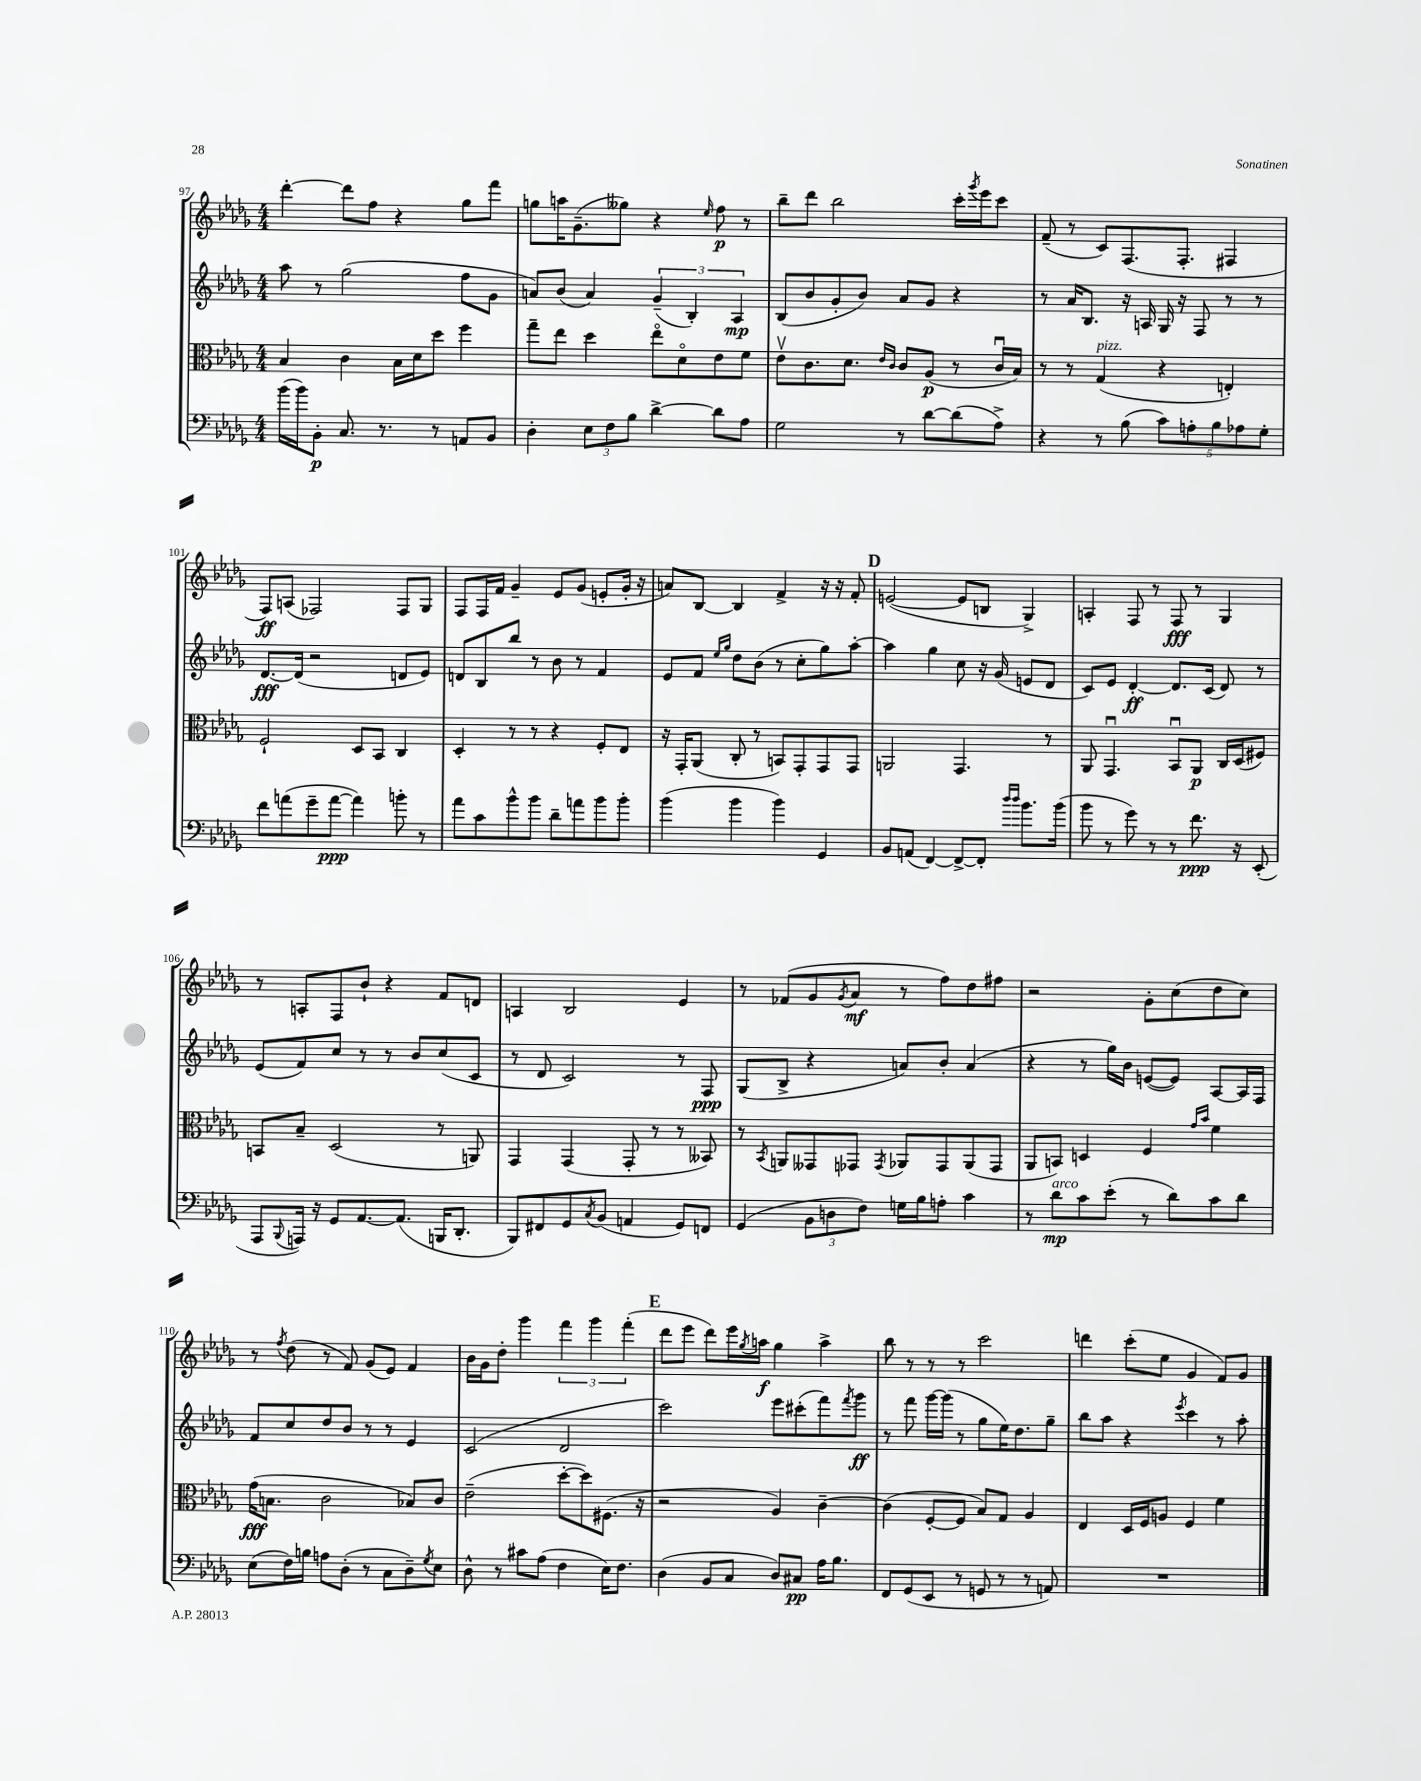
<<
\new StaffGroup <<
\new Staff = "s0" {
    \clef treble \key des \major \numericTimeSignature \time 4/4
    des'''4~-. des'''8 f''8 r4 ges''8 f'''8 |
    g''8 a''16 ges'8.--( geses''8) r4 \grace { ees''16 } f''8\p r8 |
    bes''8-- des'''8 bes''2 c'''16-. \acciaccatura { ges'''8 } ees'''16 c'''8 |
    f'8--( r8 c'8) f8.( f8.-. fis4 |
    f8\ff) a8( fes2) fes8 ges8 |
    f8 f16 f'16 ges'4-- ees'8 ges'8( e'8-. ges'16-. r16 |
    a'8) bes8~ bes4 f'4-> r16 r16 f'8-. |
    \mark \markup { \bold "D" } e'2~( e'8 b8 ges4->) |
    a4-. f8 r8 f8\fff r8 ges4 |
    r8 a8-. f8 bes'8-! r4 f'8 d'8 |
    a4 bes2 ees'4 |
    r8 fes'8( ges'8 \acciaccatura { ges'8 } aes'8\mf r8 f''8) des''8 fis''8 |
    r2 ges'8-. c''8( des''8 c''8) |
    r8 \acciaccatura { f''8 } des''8( r8 f'8) ges'8( ees'8) f'4 |
    bes'16 ges'16 des''8-. ges'''4 \tuplet 3/2 { f'''4 ges'''4 f'''4-.( } |
    \mark \markup { \bold "E" } des'''8 ees'''8 des'''8) ees'''16 \acciaccatura { ges''8 } a''16\f ges''4 a''4-> |
    bes''8 r8 r8 r8 c'''2 |
    d'''4 c'''8-.( ees''8 ges'4 f'8) ges'8 \bar "|." |
}
\new Staff = "s1" {
    \clef treble \key des \major \numericTimeSignature \time 4/4
    aes''8 r8 ges''2( f''8 ges'8 |
    a'8) bes'8( a'4) \tuplet 3/2 { ges'4--( bes4-.) aes4\mp } |
    bes8( bes'8 ges'8-. bes'8) aes'8 ges'8 r4 |
    r8 aes'16 bes8. r16 a16 ges16 r16 f8 r8 r8 |
    des'8.~\fff des'16( r2 d'8 ees'8) |
    d'8 bes8 bes''8 r8 bes'8 r8 f'4 |
    ees'8 f'8 \grace { ees''16 ges''16 } des''8 bes'8( r8 c''8-. ges''8) aes''8~-. |
    \mark \markup { \bold "D" } aes''4 ges''4 c''8 r16 ges'16( e'8 des'8 |
    c'8) ees'8 des'4~-.\ff des'8. c'16( des'8) r8 |
    ees'8( f'8) c''8 r8 r8 bes'8 c''8( c'8 |
    r8 des'8 c'2) r8 f8\ppp |
    ges8( bes8-> r4 a'8) bes'8-. a'4( |
    r4 r8 ges''16) bes'16 e'8~( e'8) aes8~ aes16 f16 |
    f'8 c''8 des''8 bes'8 r8 r8 ees'4 |
    c'2( des'2 |
    \mark \markup { \bold "E" } c'''2) ees'''8 cis'''8-.( f'''8) \acciaccatura { f'''8 } ges'''8\ff |
    r8 f'''8 ges'''16~ ges'''16( r8 ges''8 ees''16) des''8. ges''8-- |
    bes''8 aes''8 r4 \acciaccatura { ees'''8 } c'''4 r8 aes''8-. \bar "|." |
}
\new Staff = "s2" {
    \clef alto \key des \major \numericTimeSignature \time 4/4
    bes4 c'4 bes16 des'16 des''8 f''4 |
    ges''8-- ees''8 des''4 ees''8\flageolet des'8\flageolet ees'8 f'8 |
    ees'8\upbow c'8. des'8. \grace { ees'16 c'16 } c'8 aes8\p( r8 c'16\downbow bes16) |
    r8 r8 ges4^\markup { \italic "pizz." }( r4 e4-.) |
    f2-! des8 bes,8 c4 |
    des4-. r8 r8 r4 f8-. ees8 |
    r16 ges,16-. aes,8( c8-. r8 b,8) ges,8-. ges,8 ges,8 |
    \mark \markup { \bold "D" } a,2 ges,4. r8 |
    aes,8 ges,4.\downbow bes,8\downbow aes,8\p c16 des16( fis8) |
    b,8 bes8-- des2( r8 a,8) |
    ges,4 ges,4( ges,8-. r8 r8 beses,8) |
    r8 \acciaccatura { bes,8 } a,8 geses,8 ges,8 \acciaccatura { ges,8 } aes,8 ges,8 aes,8( ges,8 |
    aes,8 b,8) d4 f4 \grace { ges'16 bes'16 } f'4 |
    ges'16\fff( b8. c'2 bes8) c'8 |
    ees'2--( des''8~-. des''8) fis8.( r16 |
    \mark \markup { \bold "E" } r2 aes4) c'4~-- |
    c'4( f8~-. f8 bes8) ges8 aes4 |
    ees4 des16 f16 a8 f4 f'4 \bar "|." |
}
\new Staff = "s3" {
    \clef bass \key des \major \numericTimeSignature \time 4/4
    bes'16( bes'16) bes,8-.\p c8. r8. r8 a,8 bes,8 |
    des4-. \tuplet 3/2 { ees8 f8 bes8 } des'4~-> des'8 aes8 |
    ges2 r8 des'8~ des'8( aes8->) |
    r4 r8 bes8( \tuplet 5/4 { c'8) a8-. bes8 aes8 ges8-. } |
    f'8 a'8( ges'8-- a'8~\ppp a'4) b'8-. r8 |
    aes'8 c'8 bes'8-^ bes'8 des'8-- a'8 bes'8 bes'8-. |
    bes'4( bes'4 bes'4) ges,4 |
    \mark \markup { \bold "D" } bes,8 a,8( f,4~) f,8~-> f,8-. \grace { des''16 des''16 } bes'8. bes'16( |
    bes'8 r8 ges'8) r8 r8 f'8.\ppp r16 ees,8-.( |
    aes,,8 \appoggiatura { bes,,8 } a,,16) r16 ges,8 aes,8.~ aes,8.( b,,16 des,8.-. |
    bes,,8) fis,8 ges,8 \acciaccatura { c8 } bes,8( a,4 ges,8) f,8 |
    ges,4( \tuplet 3/2 { bes,8 d8 f8) } g16 bes16 a8-. c'4 |
    r8 des'8\mp^\markup { \italic "arco" } c'8 ees'8-.( r8 des'8) c'8 des'8 |
    ees8( f16) b16 a8 des8-.( r8 c8 des8--) \acciaccatura { ges8 } ees8 |
    des8-^ r8 cis'8 aes8( f4 ees16) f8. |
    \mark \markup { \bold "E" } des4( bes,8 c8 des8) cis8\pp aes16 bes8. |
    f,8 ges,8( ees,8 r8 g,8 r8 r8 a,8) |
    R1 \bar "|." |
}
>>
>>
\layout { \context { \Score currentBarNumber = #97 } }
